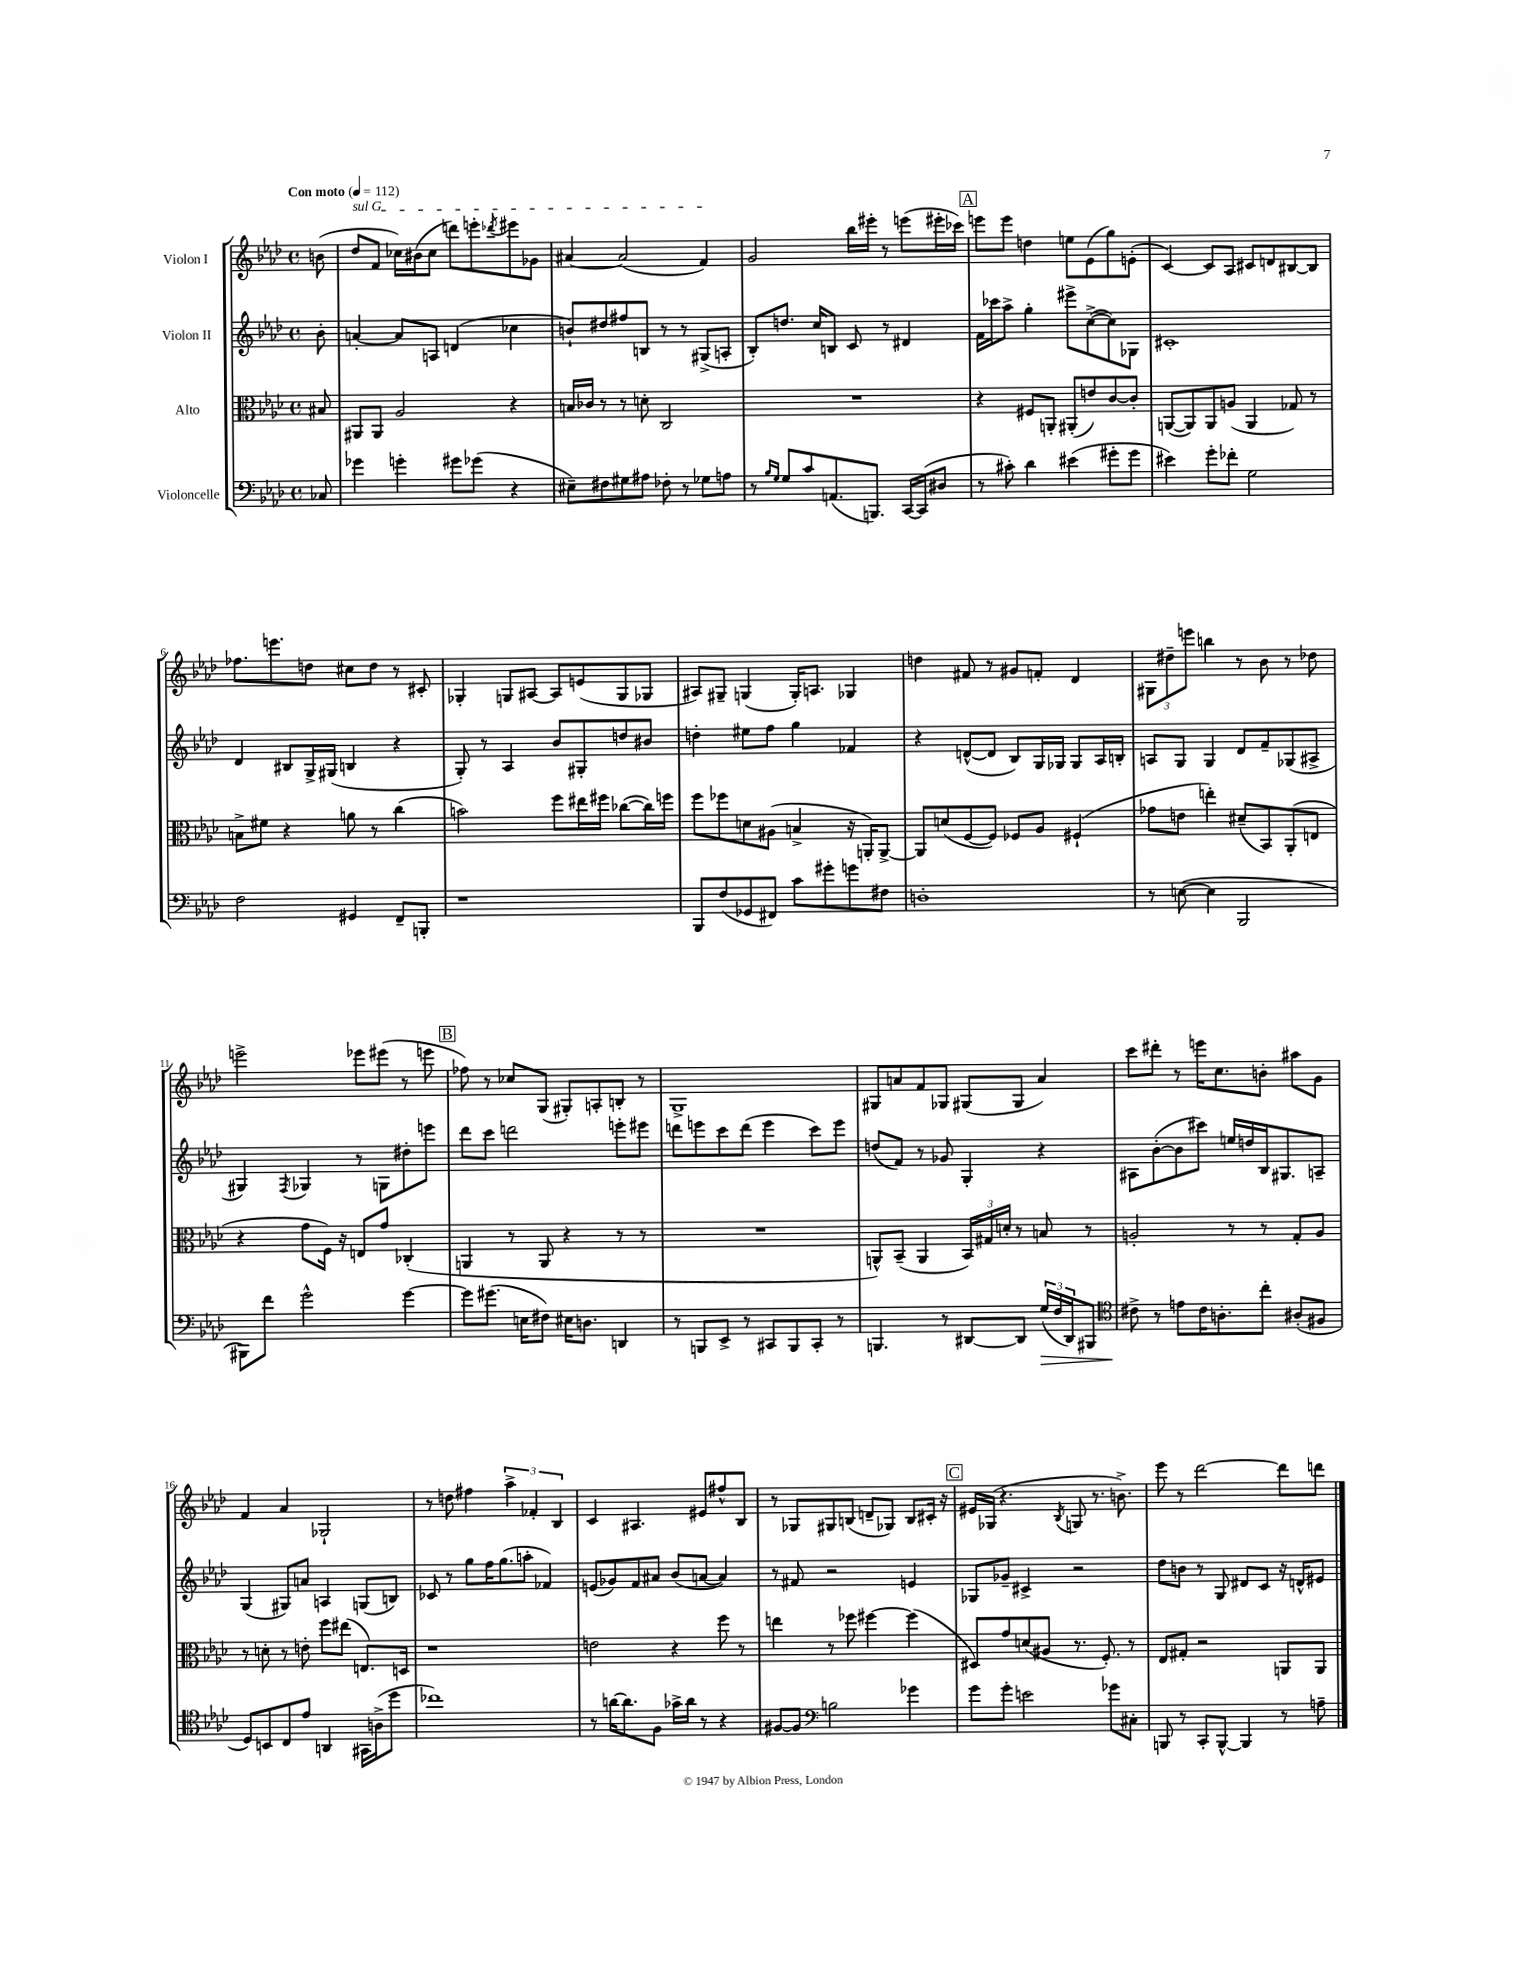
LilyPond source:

<<
\new StaffGroup <<
\new Staff = "s0" \with { instrumentName = "Violon I" } {
    \clef treble \key aes \major \defaultTimeSignature \time 4/4 \partial 8 \tempo "Con moto" 4 = 112
    b'8( |
    \once \override TextSpanner.bound-details.left.text = \markup { \italic "sul G" } des''8\startTextSpan f'8 ces''16) bis'16( ces''8 d'''8) e'''8-. \acciaccatura { des'''8 } eis'''8 ges'8 |
    ais'4~ ais'2( f'4\stopTextSpan) |
    g'2 bes''16 eis'''16-. r8 e'''8( eis'''16-. ces'''16) |
    \mark \markup { \box "A" } e'''8 e'''8 d''4 e''8 ees'8( g''8) e'8-.( |
    c'4~) c'8 aes8 cis'8 d'8 bis8~ bis8 |
    fes''8. e'''8. d''8 cis''8 d''8 r8 cis'8-. |
    ges4-. g8 ais8~ ais8 e'8( g8 ges8 |
    ais8) gis8-- g4( g16-.) a8. ges4 |
    d''4 fis'8 r8 gis'8 f'8-. des'4 |
    \tuplet 3/2 { gis8 dis''8-- e'''8 } b''4 r8 bes'8 r8 des''8 |
    e'''2-> ees'''8 eis'''8( r8 e'''8 |
    \mark \markup { \box "B" } fes''8) r8 ces''8 g8( gis8-.) a8-. b8-. r8 |
    g1-> |
    gis8 a'8 f'8 ges8 gis8( gis8 a'4) |
    c'''8 dis'''8-. r8 e'''16 c''8. b'8-. ais''8 g'8 |
    f'4 aes'4 ges2-! |
    r8 d''8 fis''4 \tuplet 3/2 { aes''4-> fes'4-. bes4 } |
    c'4 ais4. eis'8 fis''8-^ bes8 |
    r8 ges8 gis8 b8( d'8-- ges8) b8 cis'16-. r16 |
    \mark \markup { \box "C" } eis'16 ges16( r4. \acciaccatura { bes8 } g8 r8. b'8.->) |
    ees'''8 r8 des'''2~ des'''8 d'''8 \bar "|." |
}
\new Staff = "s1" \with { instrumentName = "Violon II" } {
    \clef treble \key aes \major \defaultTimeSignature \time 4/4 \partial 8
    bes'8-. |
    a'4~-. a'8 a8 d'4( ces''4 |
    b'8-!) dis''8 fis''8 b8 r8 r8 gis8->( a8-. |
    bes8-.) d''8. c''16 b8 c'8 r8 dis'4 |
    \mark \markup { \box "A" } f'16 ces'''16 aes''8-> g''4-. eis'''8-> c''8~->( c''8) ges8 |
    cis'1-. |
    des'4 bis8 g16-> gis16( b4 r4 |
    g8-.) r8 aes4 bes'8 gis8-. d''8 bis'8 |
    d''4-. eis''8 f''8 g''4 fes'4 |
    r4 d'8~-^( d'8 bes8) g16 ges16 ges8 aes16 b16-. |
    a8 g8 g4 des'8 f'8-- ges8( ais8-> |
    gis4) \acciaccatura { f8 } ges4 r8 g8 dis''8-. e'''8 |
    \mark \markup { \box "B" } des'''8 c'''8 d'''2 e'''8-. eis'''8 |
    d'''8 e'''8 c'''8 d'''8( e'''4 c'''8) e'''8 |
    d''8( f'8) r8 ges'8 g4-. r4 |
    ais8 bes'8~-.( bes'8 cis'''8) e''16 d''16 bes16 gis8. a8-- |
    g4( gis8) a'8 a4 g8( b8) |
    ces'8 r8 g''8 f''16 g''8.( a''8-. fes'4) |
    e'8( ges'8) f'8 ais'8 bes'8( a'8~ a'4) |
    r8 fis'8 r2 e'4 |
    \mark \markup { \box "C" } ges8 ges'8-- cis'4-> r2 |
    des''8 b'8 r8 g8 dis'8 c'8 r16 d'16-^ eis'8 \bar "|." |
}
\new Staff = "s2" \with { instrumentName = "Alto" } {
    \clef alto \key aes \major \defaultTimeSignature \time 4/4 \partial 8
    bis8 |
    ais,8 ais,8 aes2 r4 |
    b16 ces'16 r8 r8 d'8-. c2 |
    R1 |
    \mark \markup { \box "A" } r4 fis8 a,8-. ais,8-.( e'8) c'8~ c'8-. |
    a,8~( a,8) a,8 a8( a,4 ges8) r8 |
    b8-> fis'8 r4 a'8 r8 c''4( |
    b'2) f''8 eis''16 fis''16 ces''8~( ces''16) f''16 |
    f''8 fes''8 d'8 ais8( b4-> r16 a,16-.) a,8~-> |
    a,8 d'8( f8~ f8) fes8 aes8 fis4-!( |
    ges'8 e'8 e''4-.) dis'8--( bes,8) aes,8-.( e8 |
    r4 g'8 f16) r16 e8 g'8 ces4-.( |
    \mark \markup { \box "B" } a,4 r8 a,8 r4 r8 r8 |
    R1 |
    a,8-^) bes,8--( a,4 \tuplet 3/2 { bes,16) gis16 d'16-. } r8 b8 r8 |
    a2-. r8 r8 g8-. a8 |
    r8 d'8-. r8 e'8-. f''8 eis''8( e8.) d16 |
    r1 |
    e'2 r4 f''8 r8 |
    e''4 r8 fes''8 fis''4~ fis''4( |
    \mark \markup { \box "C" } dis8) g'8 d'8( ais8 r8. f8.-.) r8 |
    ees8 gis8-. r2 a,8 a,8 \bar "|." |
}
\new Staff = "s3" \with { instrumentName = "Violoncelle" } {
    \clef bass \key aes \major \defaultTimeSignature \time 4/4 \partial 8
    ces8 |
    ges'4 g'4-. gis'8 ges'8( r4 |
    eis8--) fis8 gis8 ais8 fes8-. r8 ges8 a8 |
    r8 \grace { bes16 g16 } g8 c'8 a,8.( b,,8.) c,16~ c,16( dis8 |
    \mark \markup { \box "A" } r8 cis'8-.) des'4 eis'4( gis'8-. gis'8 |
    eis'4) g'8-. fes'8-. g2 |
    f2 gis,4 f,8-- b,,8-. |
    r1 |
    bes,,8 f8( ges,8 fis,8) c'8 gis'8-. g'8 fis8 |
    d1-. |
    r8 e8~( e4 bes,,2 |
    bis,,8) f'8 g'2-^ g'4~ |
    \mark \markup { \box "B" } g'8 gis'8.( e16 fis8) eis16 d8. d,4 |
    r8 b,,8 ees,8-> r8 cis,8 b,,8 cis,8-. r8 |
    b,,4. r8 dis,8~ dis,8 \tuplet 3/2 { g16\>( f16 dis,16) } bis,,8 |
    \clef tenor cis'8->\! r8 e'8 cis'16 a8.-. c''8-. ais8-.( fis8 |
    des8) b,8 c8 ees'8 a,4 gis,16 a16->( des''8 |
    ces''1) |
    r8 a'16~ a'8. f8 ges'16-> a'16 r8 r4 |
    fis8~ fis8 \clef bass b2 ges'4 |
    \mark \markup { \box "C" } g'8 g'8-. e'2 ges'8 cis8-. |
    b,,8 r8 c,8-. b,,8~-^ b,,4 r8 a8-- \bar "|." |
}
>>
>>
